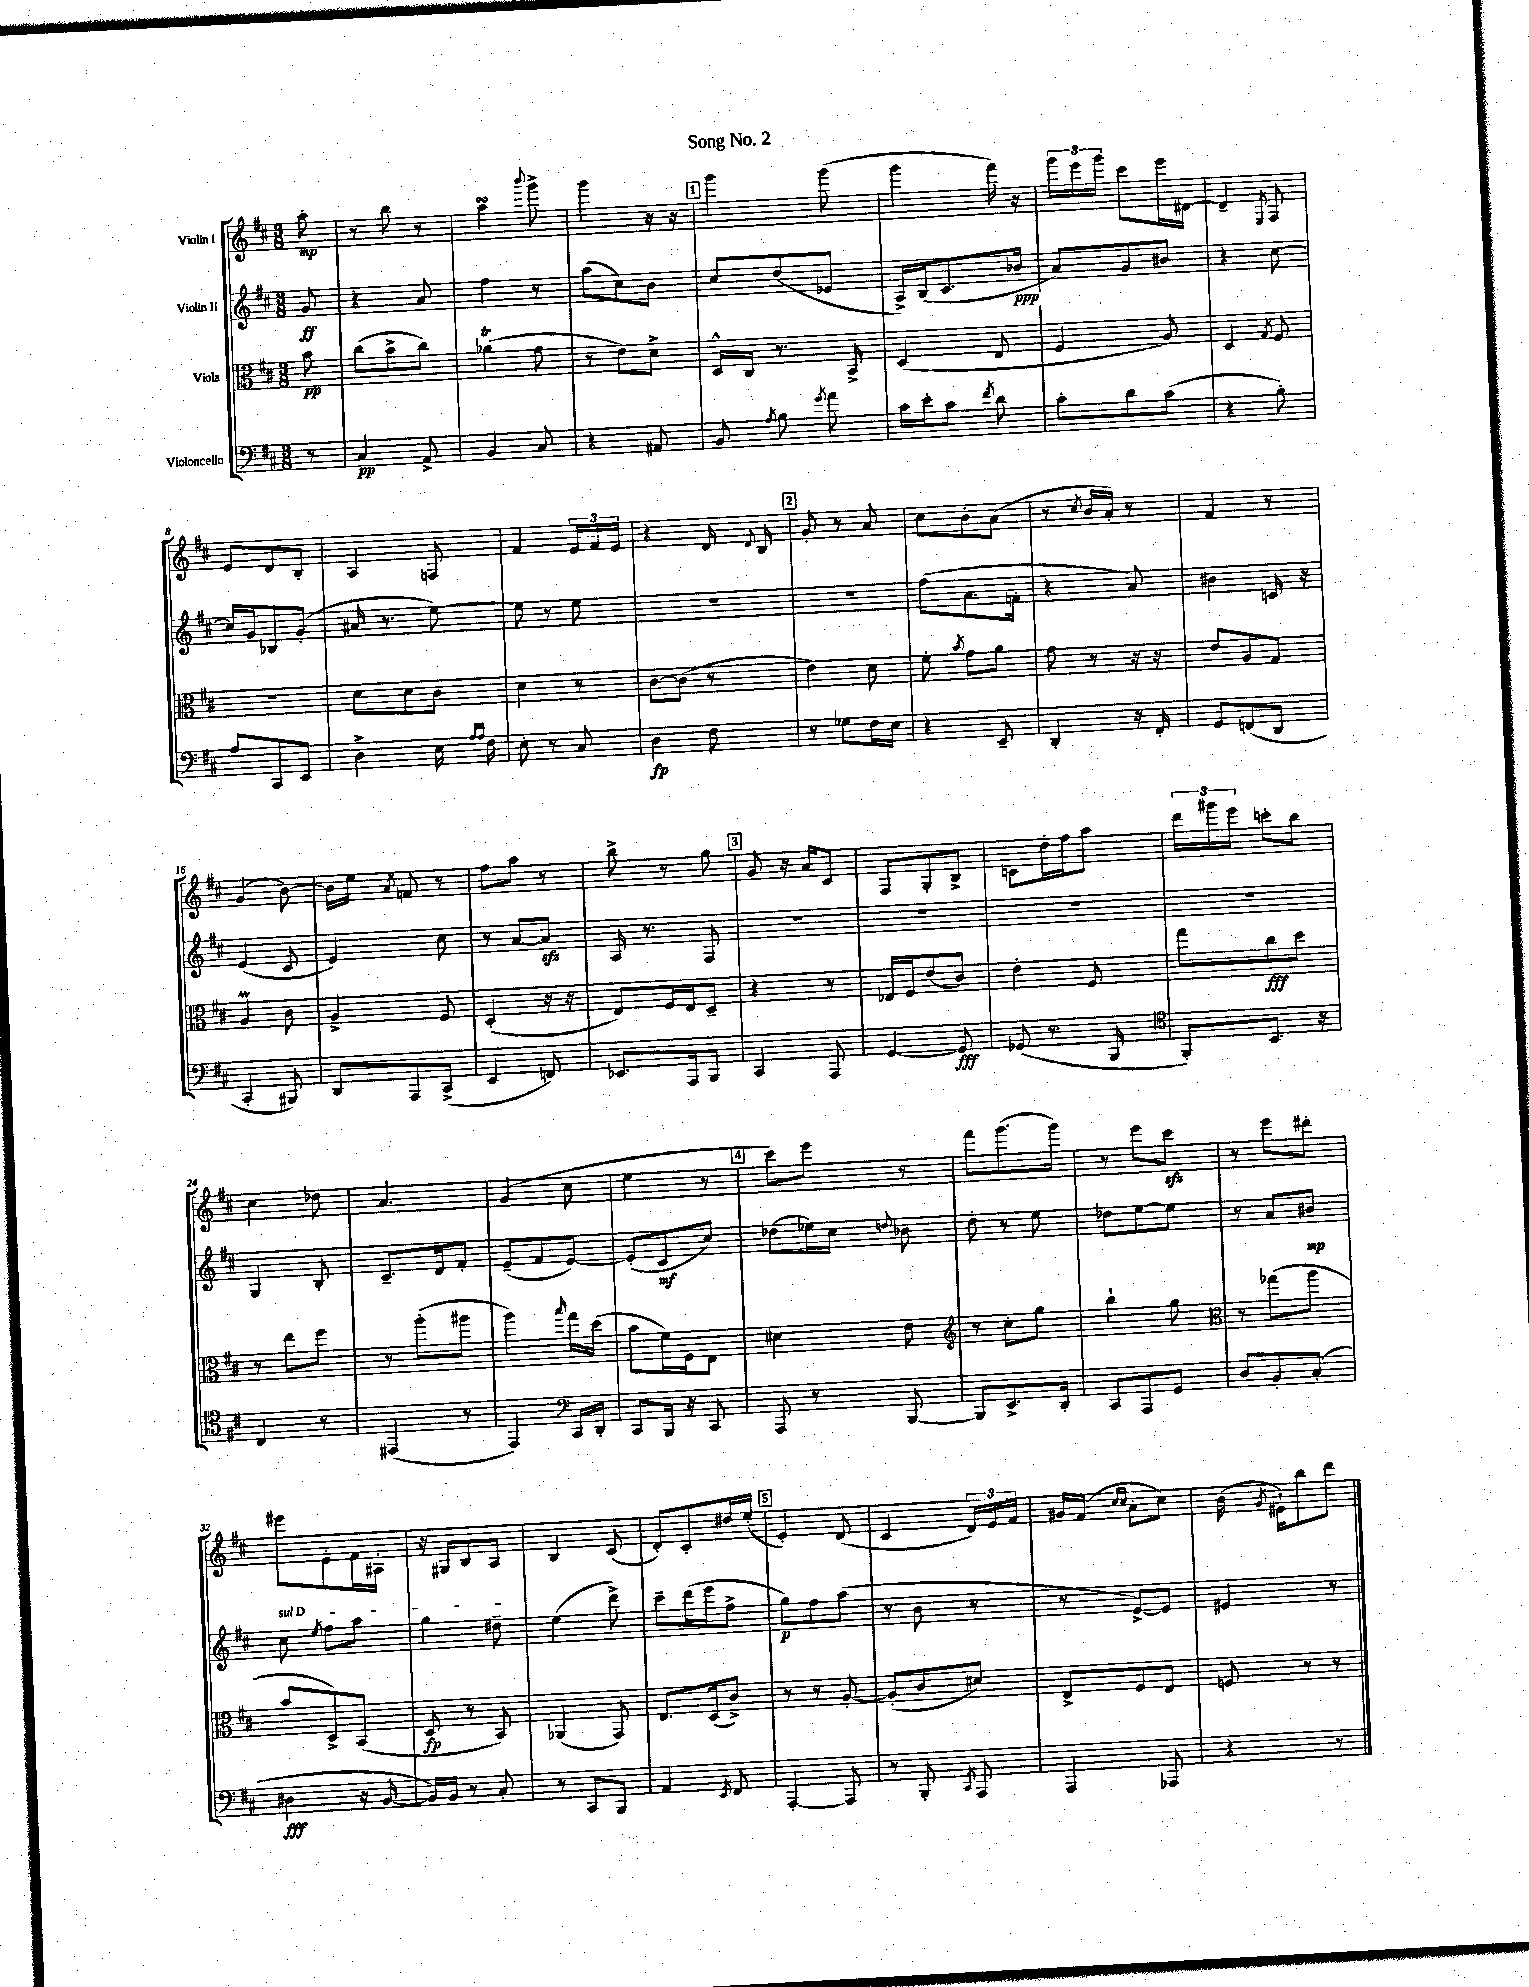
\header { title = "Song No. 2" }
<<
\new StaffGroup <<
\new Staff = "s0" \with { instrumentName = "Violin I" } {
    \clef treble \key d \major \numericTimeSignature \time 3/8 \partial 8
    \autoBeamOff a''8-.\mp |
    r8 b''8 r8 |
    a''4\turn \appoggiatura { b'''8 } g'''8-> |
    g'''4 r16 r16 |
    \mark \markup { \box "1" } g'''4 g'''8( |
    g'''4 fis'''16) r16 |
    \tuplet 3/2 { g'''16[ e'''16 g'''16] } cis'''8[ e'''16 dis'16]~ |
    dis'4-- \acciaccatura { e8 } fis8 |
    e'8[ d'8 b8]-. |
    a4 f8 |
    fis'4 \tuplet 3/2 { e'16[ fis'16 e'16] } |
    r4 d'16 \appoggiatura { d'8 } b16 |
    \mark \markup { \box "2" } g'8-. r8 a'8 |
    cis''8[ b'8-. a'8]( |
    r8 \acciaccatura { cis''8 } b'16[ a'16]-.) r8 |
    fis'4 r8 |
    g'4( b'8~) |
    b'16[ e''16] \acciaccatura { a'8 } f'8 r8 |
    fis''8[ a''8] r8 |
    b''8-> r8 g''8 |
    \mark \markup { \box "3" } g'8 r16 a'16[ cis'8] |
    fis8[ g8-. b8]-> |
    c'8[ d''16-. fis''16 a''8] |
    \tuplet 3/2 { d'''16[ gis'''16 e'''16] } c'''8[-. b''8] |
    cis''4 des''8 |
    a'4. |
    g'4( cis''8 |
    e''4 r8 |
    \mark \markup { \box "4" } cis'''8[) e'''8] r8 |
    fis'''8[ g'''8.( g'''16]) |
    r8 e'''8[ cis'''8]\sfz |
    r8 e'''8[ dis'''8]-. |
    eis'''8[ e'8-. fis'16 ais16]-. |
    r16 gis16[ b8 a8] |
    b4 cis'8( |
    d'8[-.) cis'8-. dis''16 e''16]-.( |
    \mark \markup { \box "5" } e'4-.) d'8( |
    cis'4 \tuplet 3/2 { d'16[) e'16 fis'16] } |
    gis'16[ fis'16]( \grace { cis''16[ cis''16] } a'8[-. cis''8]) |
    b'16( \acciaccatura { g'8 } eis'16[-!) b''8 d'''8] \bar "|." |
}
\new Staff = "s1" \with { instrumentName = "Violin II" } {
    \clef treble \key d \major \numericTimeSignature \time 3/8 \partial 8
    \autoBeamOff g'8\ff |
    r4 a'8 |
    fis''4 r8 |
    a''8[( cis''8) b'8] |
    \mark \markup { \box "1" } cis''8[ d''8( ees'8] |
    a16[->) b16( cis'8. bes'16]\ppp |
    a'8[) g'8 bis'8] |
    r4 cis''8~ |
    cis''16[ g'16 bes8 g'8]-.( |
    ais'16 r8. e''8~) |
    e''8 r8 e''8 |
    R4. |
    \mark \markup { \box "2" } R4. |
    fis''8[( a'8. f'16]-. |
    r4 a'8) |
    bis'4 c'16 r16 |
    e'4( cis'8 |
    e'4) cis''8 |
    r8 a'8[~ a'8]\sfz |
    a16 r8. fis8 |
    \mark \markup { \box "3" } R4. |
    R4. |
    R4. |
    R4. |
    g4 b8-. |
    cis'8.[-- d'16 fis'8]-. |
    e'8[--( fis'8 e'8]~) |
    e'8[-.( cis'8\mf cis''8]) |
    \mark \markup { \box "4" } des''8[( ees''16) cis''16] \appoggiatura { d''8 } bes'8 |
    d''8-. r8 e''8 |
    des''8[ e''8~ e''8] |
    r8 a'8[ bis'8]\mp |
    \once \override TextSpanner.bound-details.left.text = \markup { \italic "sul D" } cis''8\startTextSpan \acciaccatura { e''8 } fis''8[ a''8] |
    g''4 dis''8--\stopTextSpan |
    e''4( d'''8->) |
    cis'''8[-- d'''16( e'''16 fis''8]-> |
    \mark \markup { \box "5" } g''8[\p) fis''8 a''8]( |
    r8 b'8 r8 |
    r8 e'8[~->) e'8] |
    eis'4 r8 \bar "|." |
}
\new Staff = "s2" \with { instrumentName = "Viola" } {
    \clef alto \key d \major \numericTimeSignature \time 3/8 \partial 8
    \autoBeamOff b'8\pp |
    cis''8[( b'8-> cis''8]) |
    aes'4\trill( g'8 |
    r8 e'8[) d'8]-> |
    \mark \markup { \box "1" } d16[-^ cis16] r8. b,16-> |
    d4( e8 |
    fis4 a8) |
    d4 \acciaccatura { g8 } fis8 |
    R4. |
    d'8[ d'8 cis'8] |
    d'4 r8 |
    cis'8[~ cis'8]( r8 |
    \mark \markup { \box "2" } e'4) d'8 |
    fis'8-. \acciaccatura { b'8 } g'8[ a'8] |
    g'8 r8 r16 r16 |
    e'8[ a8 g8] |
    a4\prall cis'8 |
    a4-> fis8 |
    d4-.( r16 r16 |
    e8[) fis16 e16 d8]-- |
    \mark \markup { \box "3" } r4 r8 |
    ees16[ fis16 e'8( cis'8]) |
    e'4-. fis8 |
    g''8[ cis''8\fff d''8] |
    r8 e''8[ fis''8] |
    r8 a''8[-.( ais''8] |
    a''4) \grace { b''16 } g''16[ d''16]( |
    b'8[ fis'16) fis16 e8] |
    \mark \markup { \box "4" } dis'4 e'8 |
    \clef treble r8 cis''8[-. g''8] |
    b''4-! g''8 |
    \clef alto r8 ges''8[( a''8] |
    b'8[ d8->) b,8]( |
    d8\fp r8 b,8) |
    aes,4( g,8) |
    e8.[ d16( cis'8]->) |
    \mark \markup { \box "5" } r8 r8 a8~-. |
    a8[-.( cis'8 dis'8]) |
    e8[-> fis8 e8] |
    f8 r8 r8 \bar "|." |
}
\new Staff = "s3" \with { instrumentName = "Violoncello" } {
    \clef bass \key d \major \numericTimeSignature \time 3/8 \partial 8
    \autoBeamOff r8 |
    cis4\pp a,8-> |
    b,4 cis8 |
    r4 ais,8 |
    \mark \markup { \box "1" } b,8 \acciaccatura { a8 } b8 \acciaccatura { g'8 } a'8 |
    cis'16[ e'16-. cis'8] \acciaccatura { fis'8 } d'8 |
    cis'8[-. d'8 cis'8]( |
    r4 b8-.) |
    a8[ cis,8 e,8] |
    d4-> e16 \grace { a16[ a16] } fis16 |
    e8-. r8 cis8 |
    d4\fp fis8 |
    \mark \markup { \box "2" } r8 ges8[ fis16 e16] |
    r4 e,8-- |
    d,4-. r16 fis,16-. |
    g,8[ f,8( d,8] |
    cis,4-. bis,,8) |
    d,8[ a,,8 cis,8]->( |
    e,4 f,8) |
    ees,8.[ a,,16 b,,8] |
    \mark \markup { \box "3" } cis,4 a,,8 |
    g,4~ g,8\fff |
    ges,8( r8. b,,16 |
    \clef tenor fis,8[-.) b,8.] r16 |
    cis4 r8 |
    eis,4( r8 |
    e,4) \clef bass cis,16[ d,16]-. |
    cis,8[ b,,16] r16 cis,8 |
    \mark \markup { \box "4" } a,,8 r8 b,,8~ |
    b,,8[ e,8.-> d,16]-. |
    cis,8[ a,,8 g,8] |
    d8[ b,8-. cis8]-.( |
    dis4\fff r16 b,16~ |
    b,16[) b,16] r8 cis8-. |
    r8 cis,8[ b,,8] |
    a,4 \acciaccatura { e,8 } fis,8 |
    \mark \markup { \box "5" } a,,4~-. a,,8 |
    r8 b,,8-. \acciaccatura { cis,8 } a,,8 |
    a,,4 aes,,8 |
    r4 r8 \bar "|." |
}
>>
>>
